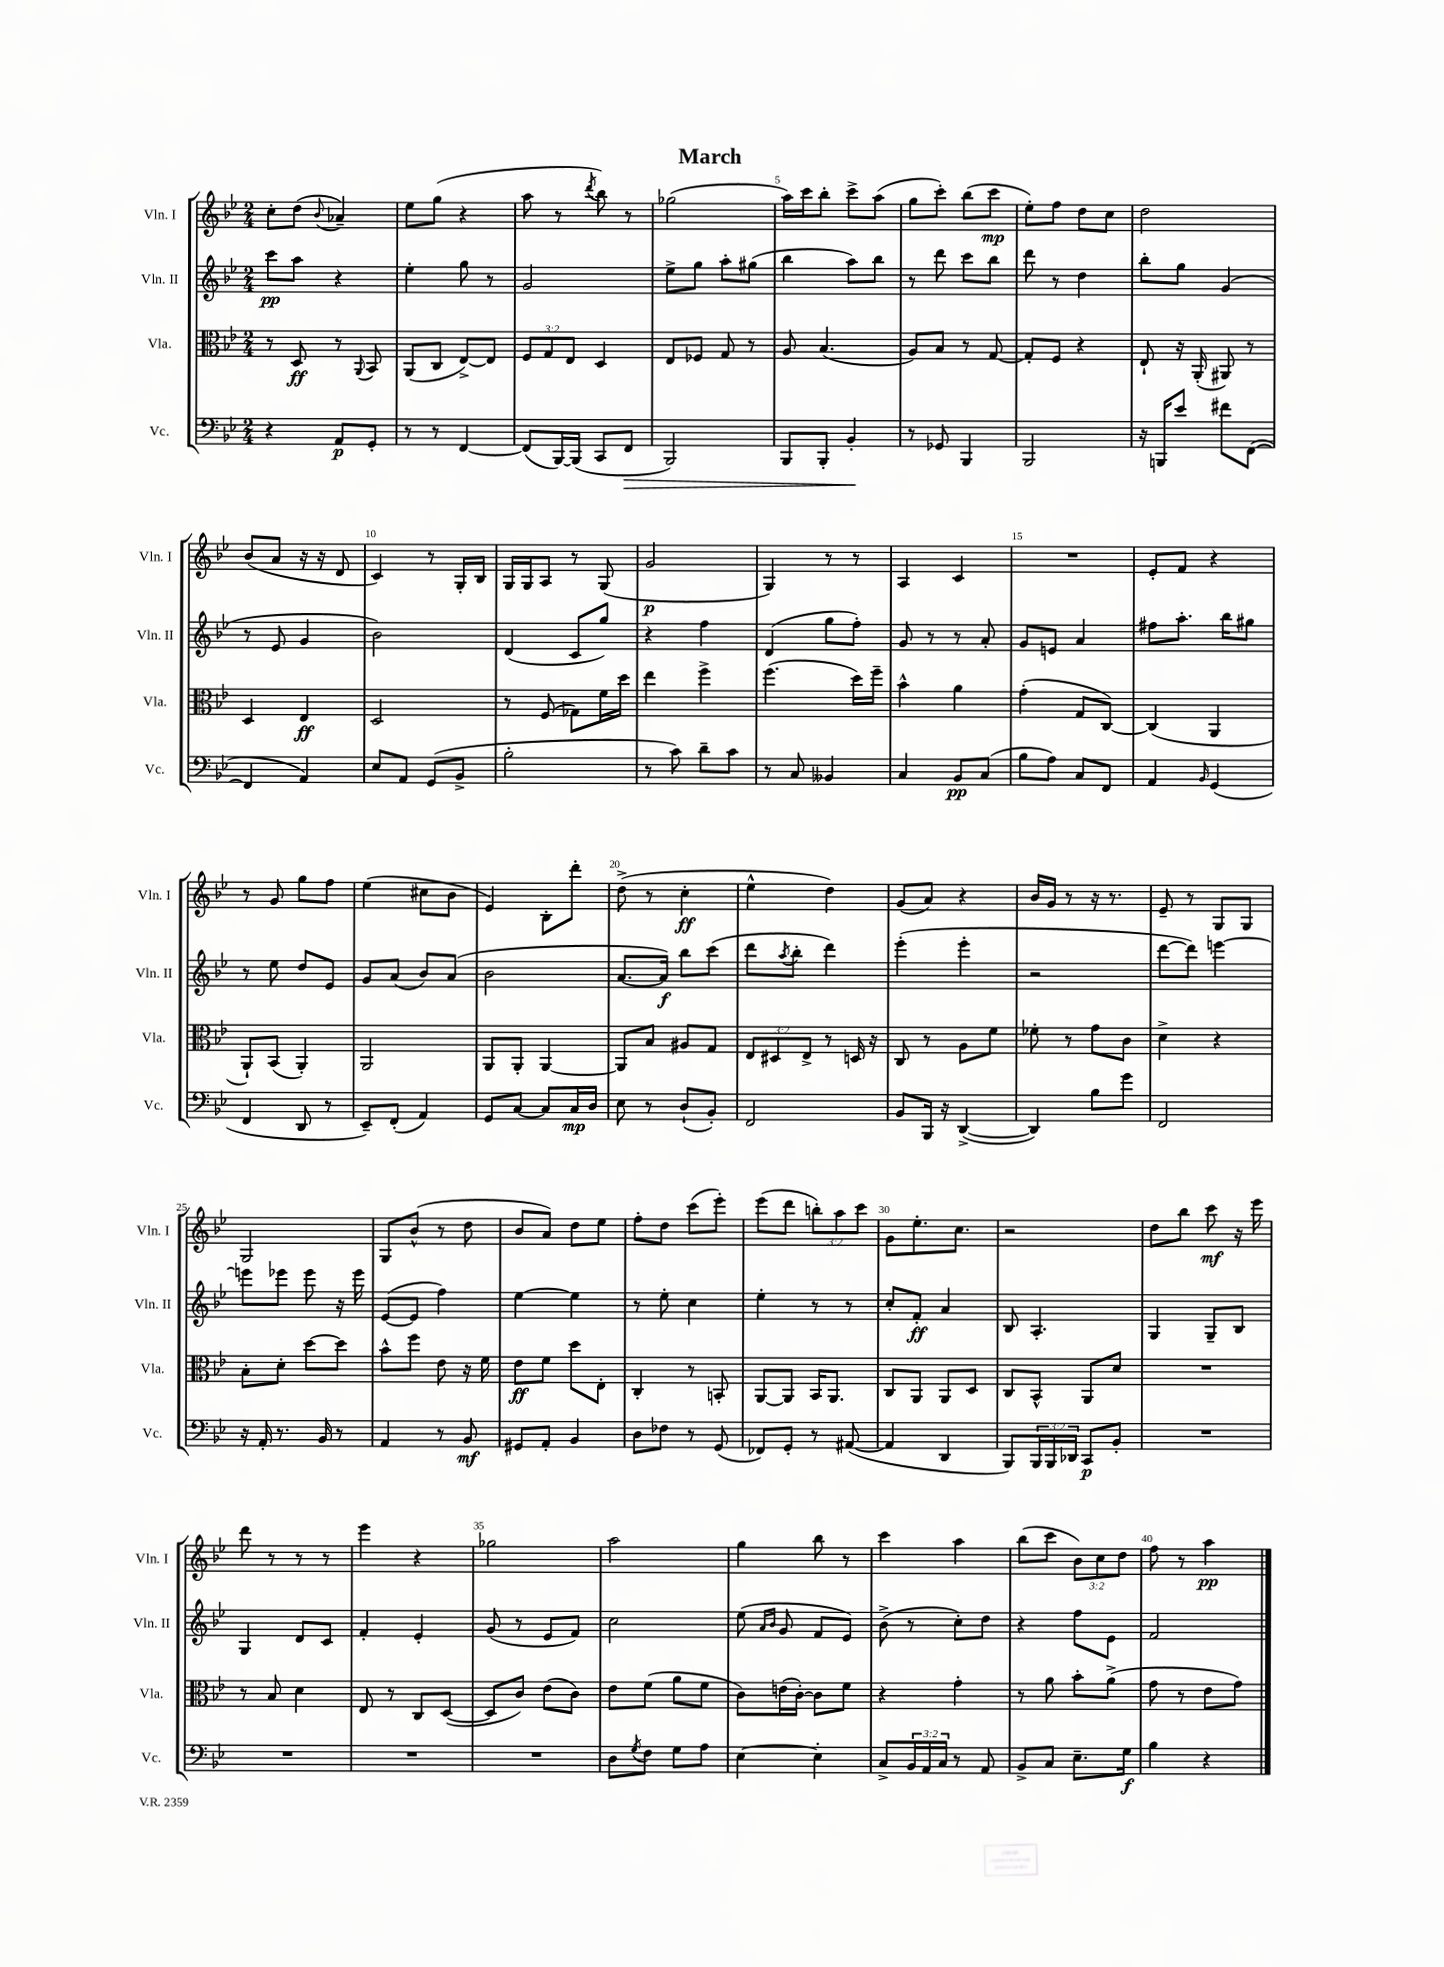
\header { title = "March" }
<<
\new StaffGroup <<
\new Staff = "s0" \with { instrumentName = "Vln. I" shortInstrumentName = "Vln. I" } {
    \clef treble \key bes \major \numericTimeSignature \time 2/4 \override Staff.TupletNumber.text = #tuplet-number::calc-fraction-text
    c''8-. d''8( \appoggiatura { bes'8 } aes'4--) |
    ees''8 g''8( r4 |
    a''8 r8 \acciaccatura { d'''8 } bes''8) r8 |
    ges''2( |
    a''16) c'''16 bes''8-. c'''8-> a''8( |
    g''8 c'''8-.) bes''8( c'''8\mp |
    ees''8-.) f''8 d''8 c''8 |
    d''2 |
    bes'8( a'8 r16 r16 d'8 |
    c'4) r8 g16-. bes16 |
    g16 g16 a8 r8 g8( |
    g'2\p |
    g4) r8 r8 |
    a4 c'4 |
    R2 |
    ees'8-. f'8 r4 |
    r8 g'8 g''8 f''8 |
    ees''4( cis''8 bes'8 |
    ees'4) bes8-. d'''8-. |
    d''8->( r8 c''4-.\ff |
    ees''4-^ d''4) |
    g'8( a'8) r4 |
    bes'16 g'16 r8 r16 r8. |
    ees'8-- r8 g8 g8 |
    g2 |
    g8 bes'8-^( r8 d''8 |
    bes'8 a'8) d''8 ees''8 |
    f''8-. d''8 c'''8( ees'''8-.) |
    ees'''8( d'''8 \tuplet 3/2 { b''8-.) a''8 c'''8 } |
    g'8 ees''8.-. c''8. |
    r2 |
    d''8 bes''8 c'''8\mf r16 ees'''16 |
    d'''8 r8 r8 r8 |
    ees'''4 r4 |
    ges''2 |
    a''2 |
    g''4 bes''8 r8 |
    c'''4 a''4 |
    bes''8( c'''8 \tuplet 3/2 { bes'8) c''8 d''8 } |
    f''8 r8 a''4\pp \bar "|." |
}
\new Staff = "s1" \with { instrumentName = "Vln. II" shortInstrumentName = "Vln. II" } {
    \clef treble \key bes \major \numericTimeSignature \time 2/4
    c'''8\pp a''8 r4 |
    ees''4-. g''8 r8 |
    g'2 |
    ees''8-> g''8 a''8-. gis''8( |
    bes''4 a''8) bes''8 |
    r8 d'''8 c'''8 bes''8 |
    d'''8 r8 d''4 |
    bes''8-. g''8 g'4( |
    r8 ees'8 g'4 |
    bes'2) |
    d'4( c'8 g''8) |
    r4 f''4 |
    d'4( g''8 f''8-.) |
    g'8 r8 r8 a'8-. |
    g'8 e'8 a'4 |
    fis''8 a''8.-. bes''16 gis''8 |
    r8 ees''8 d''8 ees'8 |
    g'8 a'8( bes'8) a'8( |
    bes'2 |
    a'8.~ a'16\f) bes''8 c'''8( |
    d'''8 \acciaccatura { a''8 } bes''8-. d'''4) |
    ees'''4-.( ees'''4-. |
    r2 |
    d'''8~ d'''8) e'''4~ |
    e'''8 ees'''8 ees'''8 r16 ees'''16 |
    ees'8~( ees'8 f''4) |
    ees''4~ ees''4 |
    r8 ees''8-. c''4 |
    ees''4-. r8 r8 |
    c''8-. f'8-.\ff a'4 |
    bes8 a4.-. |
    g4 g8-- bes8 |
    g4 d'8 c'8 |
    f'4-. ees'4-. |
    g'8( r8 ees'8 f'8) |
    c''2 |
    ees''8( \grace { a'16 bes'16 } g'8 f'8 ees'8) |
    bes'8->( r8 c''8-.) d''8 |
    r4 f''8 ees'8 |
    f'2 \bar "|." |
}
\new Staff = "s2" \with { instrumentName = "Vla." shortInstrumentName = "Vla." } {
    \clef alto \key bes \major \numericTimeSignature \time 2/4 \override Staff.TupletNumber.text = #tuplet-number::calc-fraction-text
    r8 d8\ff r8 \appoggiatura { a,8 } bes,8 |
    a,8( c8 ees8~->) ees8 |
    \tuplet 3/2 { f8 g8 ees8 } d4 |
    ees8 fes8 g8 r8 |
    a8 bes4.( |
    a8) bes8 r8 g8~ |
    g8-. f8 r4 |
    ees8-! r16 a,16-.( ais,8) r8 |
    d4 ees4\ff |
    d2 |
    r8 f8( ges8) f'16 d''16 |
    ees''4 f''4-> |
    f''4.( d''16) f''16-- |
    bes'4-^ a'4 |
    g'4-.( g8 c8~) |
    c4( a,4 |
    a,8-!) bes,8( a,4-.) |
    a,2 |
    a,8 a,8-. a,4~ |
    a,8 bes8 ais8 g8 |
    \tuplet 3/2 { ees8 dis8 ees8-> } r8 d16 r16 |
    c8 r8 a8 f'8 |
    fes'8-. r8 g'8 c'8 |
    d'4-> r4 |
    bes8-. d'8-. d''8~ d''8 |
    bes'8-^ f''8 ees'8 r16 f'16 |
    ees'8\ff f'8 d''8 ees8-. |
    c4-. r8 b,8-. |
    a,8~ a,8 bes,16 a,8. |
    c8 a,8 a,8 d8 |
    c8 bes,8-^ a,8 d'8 |
    R2 |
    r8 bes8 d'4 |
    ees8 r8 c8 d8~( |
    d8 c'8) ees'8( c'8) |
    ees'8 f'8( a'8 f'8 |
    c'8) e'16( c'16~-.) c'8 f'8 |
    r4 g'4-. |
    r8 a'8 bes'8-. a'8->( |
    g'8 r8 ees'8 g'8) \bar "|." |
}
\new Staff = "s3" \with { instrumentName = "Vc." shortInstrumentName = "Vc." } {
    \clef bass \key bes \major \numericTimeSignature \time 2/4 \override Staff.TupletNumber.text = #tuplet-number::calc-fraction-text
    r4 a,8\p g,8-. |
    r8 r8 f,4~ |
    f,8( bes,,16~) bes,,16( c,8 f,8\> |
    bes,,2) |
    bes,,8 bes,,8-. bes,4-.\! |
    r8 ges,8 bes,,4 |
    bes,,2 |
    r16 b,,16 ees'8 fis'8 f,8~( |
    f,4 a,4) |
    ees8 a,8 g,8( bes,8-> |
    bes2-. |
    r8 c'8) d'8-- c'8 |
    r8 c8 beses,4 |
    c4 bes,8\pp c8( |
    bes8 a8) c8 f,8 |
    a,4 \grace { bes,16 } g,4( |
    f,4 d,8 r8 |
    ees,8--) f,8-.( a,4) |
    g,8 c8~ c8 c16\mp d16 |
    ees8 r8 d8-!( bes,8-.) |
    f,2 |
    bes,8 bes,,16 r16 d,4~->( |
    d,4) bes8 g'8 |
    f,2 |
    r16 a,16-. r8. bes,16 r8 |
    a,4 r8 bes,8\mf |
    gis,8 a,8-. bes,4 |
    d8 fes8 r8 g,8( |
    fes,8) g,8-. r8 ais,8~( |
    ais,4 d,4 |
    bes,,8) \tuplet 3/2 { bes,,16 bes,,16 des,16 } c,8\p bes,8-. |
    R2 |
    R2 |
    R2 |
    R2 |
    d8 \acciaccatura { g8 } f8 g8 a8 |
    ees4~ ees4-. |
    c8-> \tuplet 3/2 { bes,16 a,16 c16 } r8 a,8 |
    bes,8-> c8 ees8.-- g16\f |
    bes4 r4 \bar "|." |
}
>>
>>
\layout { \context { \Score \override BarNumber.break-visibility = ##(#f #t #t) barNumberVisibility = #(every-nth-bar-number-visible 5) } }
